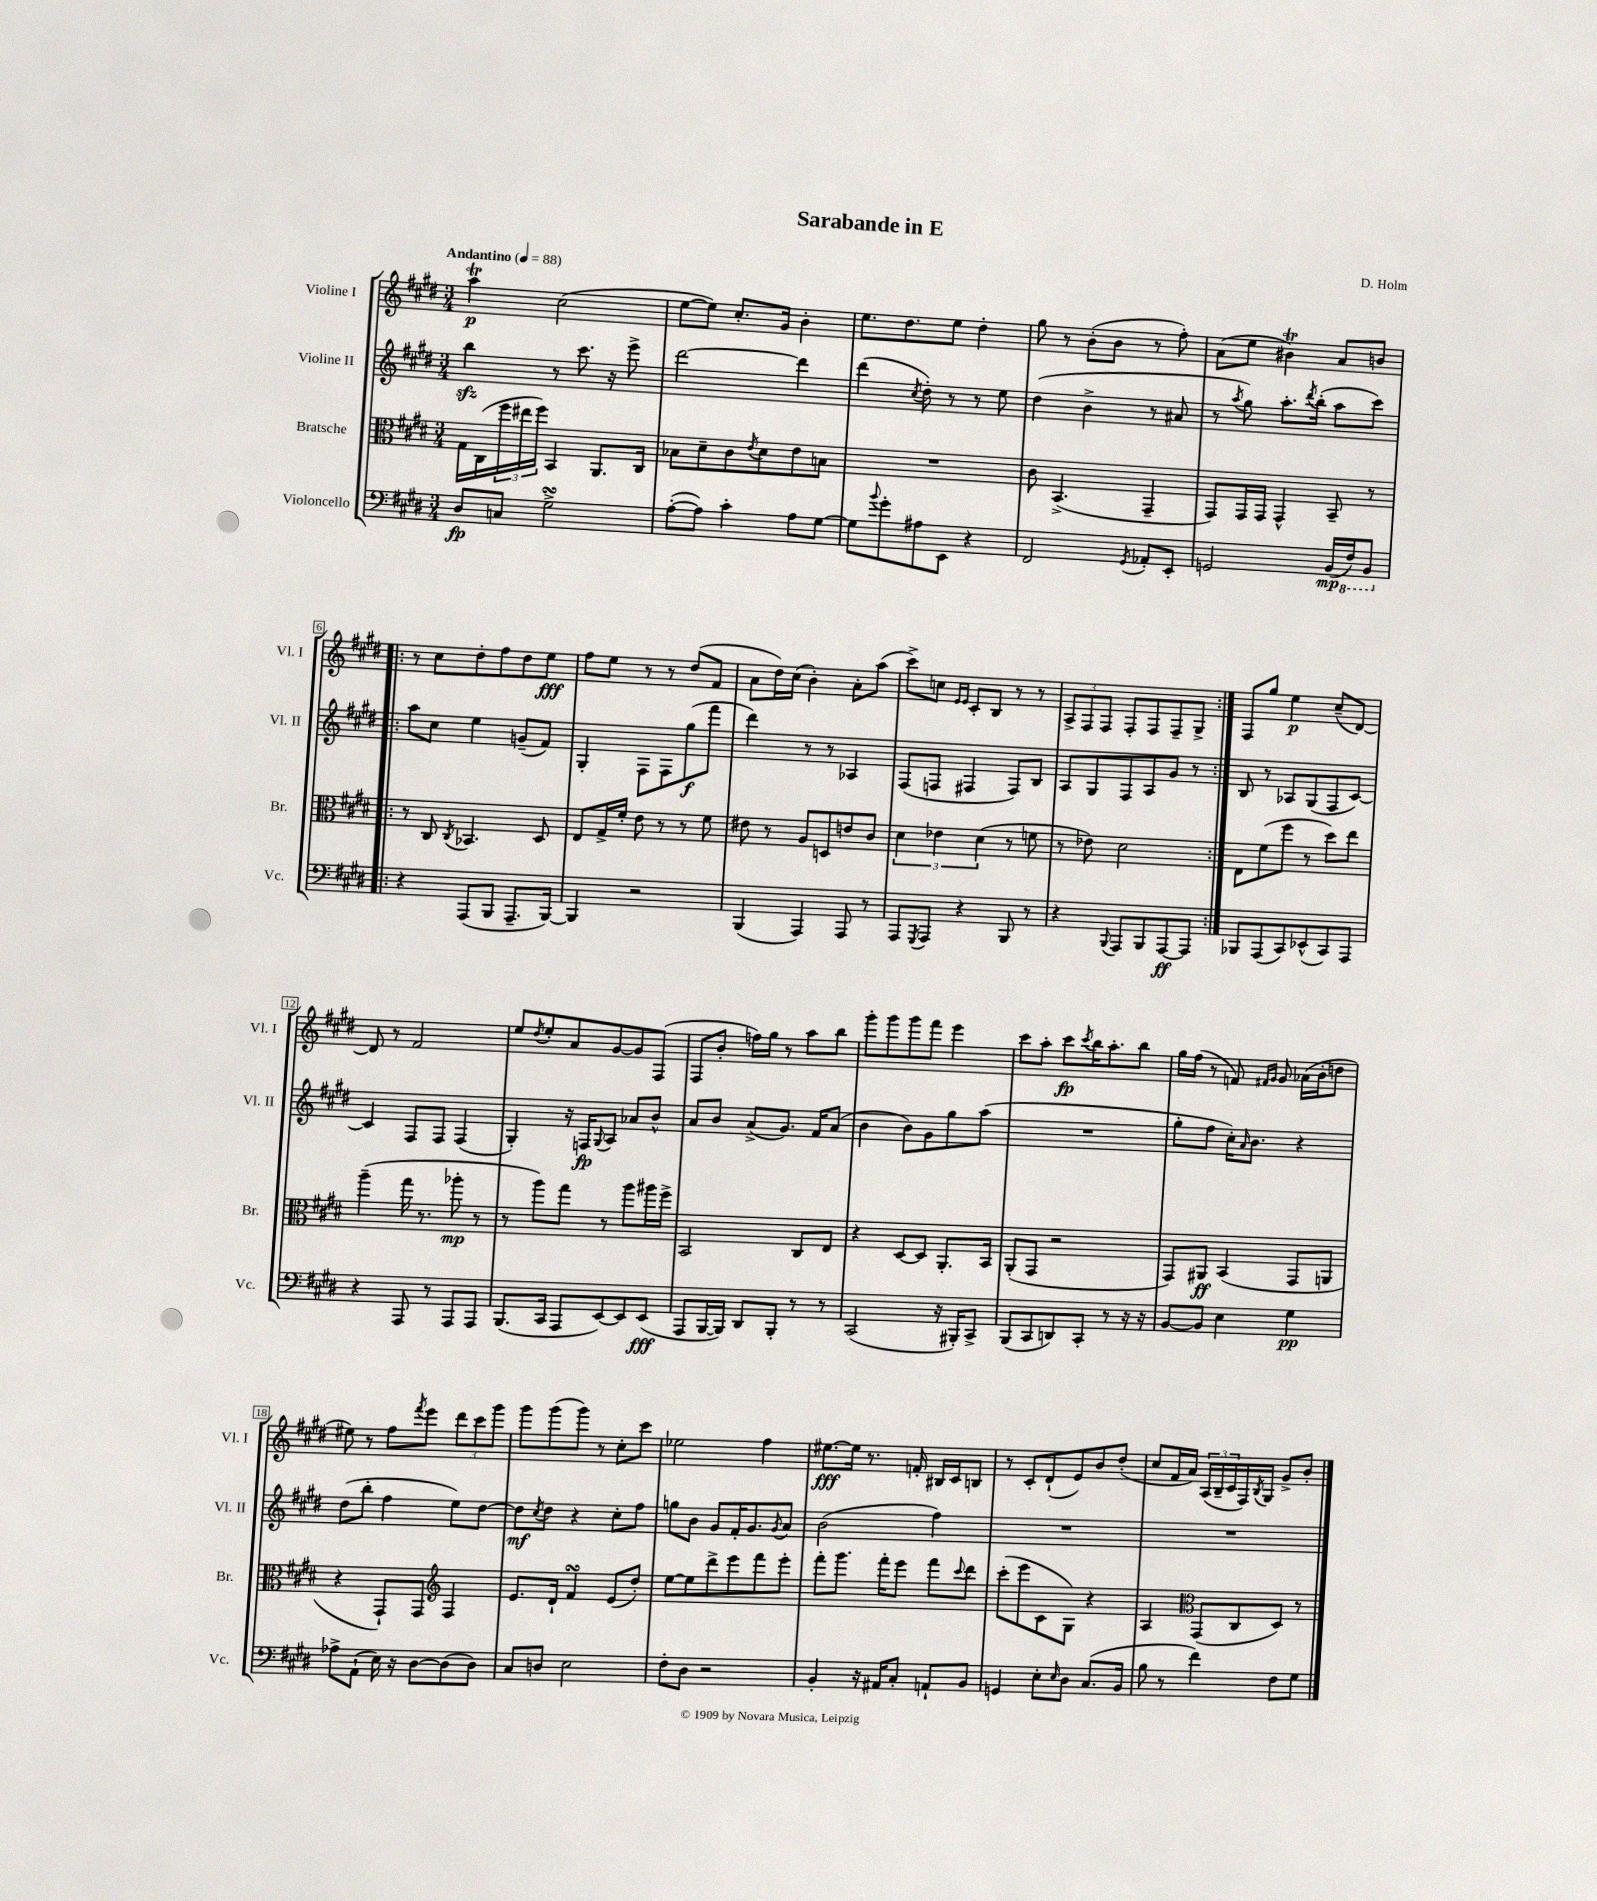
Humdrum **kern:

**kern	**dynam	**kern	**dynam	**kern	**dynam	**kern	**dynam
*part4	*part4	*part3	*part3	*part2	*part2	*part1	*part1
*staff4	*staff4	*staff3	*staff3	*staff2	*staff2	*staff1	*staff1
*I"Violoncello	*	*I"Bratsche	*	*I"Violine II	*	*I"Violine I	*
*I'Vc.	*	*I'Br.	*	*I'Vl. II	*	*I'Vl. I	*
*clefF4	*	*clefC3	*	*clefG2	*	*clefG2	*
*k[f#c#g#d#]	*	*k[f#c#g#d#]	*	*k[f#c#g#d#]	*	*k[f#c#g#d#]	*
*M3/4	*	*M3/4	*	*M3/4	*	*M3/4	*
*MM88	*	*MM88	*	*MM88	*	*MM88	*
=1	=1	=1	=1	=1	=1	=1	=1
!	!	!	!	!	!	!LO:TX:a:B:t=Andantino	!
8D#/L	fp	16G#\LL	.	4bbzz\	.	4aaT\	p
.	.	(16C#\	.	.	.	.	.
8Cn/J	.	24ff#\	.	.	.	.	.
.	.	24ee#X\	.	.	.	.	.
.	.	24ff#\JJ)	.	.	.	.	.
2G#sSsS^\	.	4BB/	.	8r	.	(2cc#\	.
.	.	.	.	8.ccc#\	.	.	.
.	.	8.AA/L	.	.	.	.	.
.	.	.	.	16r	.	.	.
.	.	.	.	8eee^\	.	.	.
.	.	16C#/Jk	.	.	.	.	.
=2	=2	=2	=2	=2	=2	=2	=2
([8A'\L	.	8B-X\L	.	[2ddd#\	.	[8ee\L	.
8A\J])	.	8d#~\	.	.	.	8ee\J])	.
4c#'\	.	8c#\	.	.	.	8.cc#'/L	.
.	.	8qe/	.	.	.	.	.
.	.	8d#\	.	.	.	.	.
.	.	.	.	.	.	16g#/Jk	.
8A\L	.	8e\	.	4ddd#\]	.	4b'\	.
[8G#\J	.	8Bn\J	.	.	.	.	.
=3	=3	=3	=3	=3	=3	=3	=3
8G#\L]	.	2.r	.	(4ddd#\	.	8.ee\L	.
8qqb/	.	.	.	.	.	.	.
8g#'\	.	.	.	.	.	.	.
.	.	.	.	.	.	8.dd#\	.
.	.	.	.	8qcc#/	.	.	.
8A#X\	.	.	.	8dd#'\)	.	.	.
8EE\J	.	.	.	8r	.	8ee\J	.
4r	.	.	.	8r	.	4dd#'\	.
.	.	.	.	8ee\	.	.	.
=4	=4	=4	=4	=4	=4	=4	=4
2FF#/	.	8c#\	.	(4dd#\	.	8gg#\	.
.	.	(4.BB^/	.	.	.	8r	.
.	.	.	.	4b^\	.	(8b'\L	.
.	.	.	.	.	.	8b\J	.
8qGG#/	.	.	.	.	.	.	.
8AA-X'/L	.	4GG#~/	.	8r	.	8r	.
8EE'/J	.	.	.	8a#X/	.	8ff#'\)	.
=5	=5	=5	=5	=5	=5	=5	=5
2GGn/	.	8GG#/L)	.	8r	.	(8a\L	.
.	.	.	.	8qaa/	.	.	.
.	.	16GG#/L	.	8gg#\)	.	8ee\J	.
.	.	16GG#/JJ	.	.	.	.	.
.	.	4GG#^^/	.	8.aa'\L	.	4b#Xt\)	.
.	.	.	.	8qddd#/	.	.	.
.	.	.	.	(16bb'\Jk	.	.	.
(16BB/LL	mp	8BB~/	.	8aa\L	.	8a/L	.
*8ba	*	*	*	*	*	*	*
16FF#/J)	.	.	.	.	.	.	.
8BBB/J	.	8r	.	8ccc#\J)	.	8bn/J	.
!!LO:LB:g=z
=6!|:	=6!|:	=6!|:	=6!|:	=6!|:	=6!|:	=6!|:	=6!|:
*X8ba	*	*	*	*	*	*	*
4r	.	8r	.	8aa\L	.	8r	.
.	.	8C#/	.	8cc#\J	.	8cc#\L	.
.	.	8qC#/	.	.	.	.	.
(8AAA/L	.	4.BB-X/	.	4ee\	.	8dd#'\	.
8BBB/J	.	.	.	.	.	8ff#\	.
8.AAA~/L	.	.	.	(8gn~/L	.	8dd#\	.
.	.	8D#/	.	8f#/J)	.	8ee\J	fff
[16BBB/Jk)	.	.	.	.	.	.	.
=7	=7	=7	=7	=7	=7	=7	=7
4BBB/]	.	8E/L	.	4G#'/	.	8ff#\L	.
.	.	16G#^/L	.	.	.	8ee\J	.
.	.	16f#'/JJ	.	.	.	.	.
2r	.	8e\	.	8F#\L	.	8r	.
.	.	8r	.	8F#\	.	8r	.
.	.	8r	.	(8gg#\	f	(8dd#/L	.
.	.	8f#\	.	8fff#\J	.	8f#/J	.
=8	=8	=8	=8	=8	=8	=8	=8
(4BBB/	.	8e#X\	.	4ddd#\)	.	8a\L	.
.	.	8r	.	.	.	16dd#\L)	.
.	.	.	.	.	.	(16cc#\JJ	.
4AAA/)	.	8A/L	.	8r	.	4b'\)	.
.	.	8Dn/	.	8r	.	.	.
8AAA/	.	8en/	.	4A-X/	.	8a'\L	.
8r	.	8c#/J	.	.	.	(8aa\J	.
=9	=9	=9	=9	=9	=9	=9	=9
8AAA/L	.	6d#\	.	(8F#/L	.	8ccc#^\L)	.
8qGGG#/	.	.	.	.	.	.	.
8AAA/J	.	.	.	8Fn/J	.	8ccn\J	.
.	.	6e-X\	.	.	.	.	.
.	.	.	.	.	.	16qqe/LL	.
.	.	.	.	.	.	16qqe/JJ	.
4r	.	.	.	4F#X/	.	8c#'/L	.
.	.	(6d#\	.	.	.	.	.
.	.	.	.	.	.	8B/J	.
8BBB/	.	8r	.	8F#/L)	.	8r	.
8r	.	8fn\	.	8B/J	.	8r	.
=10	=10	=10	=10	=10	=10	=10	=10
4r	.	8r	.	8A/L	.	12A^/L	.
.	.	.	.	.	.	12F#/	.
.	.	8e-X\)	.	8G#/	.	.	.
.	.	.	.	.	.	12F#/J	.
8qqBBB/	.	.	.	.	.	.	.
8AAA/L	.	2d#\	.	8F#/	.	8F#'/L	.
8BBB/	.	.	.	8A/	.	8F#/	.
[8AAA/	ff	.	.	8g#/J	.	8F#~/	.
8AAA/J]	.	.	.	8r	.	8G#^/J	.
=11:|!	=11:|!	=11:|!	=11:|!	=11:|!	=11:|!	=11:|!	=11:|!
8BBB-X/L	.	8E\L	.	8B/	.	8F#/L	.
(8AAA/	.	(8f#\	.	8r	.	8gg#/J	.
8CC#/)	.	8ff#\J	.	8A-X/L	.	4ee\	p
(8EE-X^^/	.	8r	.	(8G#/	.	.	.
8CC#/)	.	8dd#\L)	.	8F#/	.	(8cc#~/L	.
8AAA/J	.	8ee\J	.	[8c#/J)	.	[8d#/J)	.
!!LO:LB:g=z
=12	=12	=12	=12	=12	=12	=12	=12
4r	.	(4aa~\	.	4c#/]	.	8d#/]	.
.	.	.	.	.	.	8r	.
8AAA/	.	16gg#\	.	8F#/L	.	2f#/	.
.	.	8.r	.	.	.	.	.
8r	.	.	.	8F#/J	.	.	.
8AAA/L	.	8aa-X'\	mp	(4F#/	.	.	.
8AAA/J	.	8r	.	.	.	.	.
=13	=13	=13	=13	=13	=13	=13	=13
(8.BBB/L	.	8r	.	4G#'/)	.	8ee/L	.
.	.	.	.	.	.	8qdd#/	.
.	.	8aa\L)	.	.	.	8ee'/	.
16CC#/Jk	.	.	.	.	.	.	.
8AAA/L	.	8gg#\J	.	16r	.	8a/	.
.	.	.	.	16Fn/KL	fp	.	.
.	.	.	.	8qqG#/	.	.	.
[8EE/)	.	8r	.	8A/J	.	[8g#/	.
8EE/]	.	8aa\L	.	8a-X/L	.	8g#/]	.
(8EE/J	fff	16aa#X\L	.	8b^^/J	.	(8F#/J	.
.	.	16ff#^\JJ	.	.	.	.	.
=14	=14	=14	=14	=14	=14	=14	=14
8AAA/L	.	2BB/	.	8a/L	.	8F#/L	.
[16BBB/L	.	.	.	8b/J	.	8b'/J	.
16BBB/JJ])	.	.	.	.	.	.	.
8DD#/L	.	.	.	(8a^/L	.	16ffn\LL)	.
.	.	.	.	.	.	16gg#\JJ	.
8BBB'/J	.	.	.	8.g#/J)	.	8r	.
8r	.	8C#/L	.	.	.	8aa\L	.
.	.	.	.	16f#/KL	.	.	.
8r	.	8E/J	.	(8a/J	.	8bb\J	.
=15	=15	=15	=15	=15	=15	=15	=15
(2CC#/	.	4r	.	4b\	.	8ggg#'\L	.
.	.	.	.	.	.	8ggg#\	.
.	.	[8D#/L	.	8b\L)	.	8ggg#\	.
.	.	8D#/J]	.	8g#\	.	8fff#\J	.
16r	.	8.AA'/L	.	8gg#\	.	4eee\	.
16BBB#X'/KL)	.	.	.	.	.	.	.
8CC#^/J	.	.	.	(8aa\J	.	.	.
.	.	16BB/Jk	.	.	.	.	.
=16	=16	=16	=16	=16	=16	=16	=16
(8BBB/L	.	(8AA'/L	.	2.r	.	8ccc#\L	.
8CC#/	.	8GG#/J	.	.	.	8aa'\J	.
8DDn/)	.	2r	.	.	.	8ccc#\L	fp
.	.	.	.	.	.	8qccc#/	.
8CC#'/J	.	.	.	.	.	16bb\K	.
.	.	.	.	.	.	8.aa'\	.
8r	.	.	.	.	.	.	.
16r	.	.	.	.	.	8bb\J	.
16r	.	.	.	.	.	.	.
=17	=17	=17	=17	=17	=17	=17	=17
[8BB/L	.	8GG#/L)	.	8gg#'\L	.	16gg#\LL	.
.	.	.	.	.	.	(16ff#\JJ	.
8BB/J]	.	8AA#X/J	ff	8ff#\J	.	8r	.
4E\	.	(4BB/	.	16cc#'\KL)	.	8fn/)	.
.	.	.	.	16qqa/	.	.	.
.	.	.	.	8.b\J	.	.	.
.	.	.	.	.	.	16qqf#X/LL	.
.	.	.	.	.	.	16qqg#/JJ	.
.	.	.	.	.	.	8g#/	.
4G#\	pp	8GG#/L	.	4r	.	(16a-X\LL	.
.	.	.	.	.	.	16b'\J	.
.	.	8AAn/J	.	.	.	8ddn\J	.
!!LO:LB:g=z
=18	=18	=18	=18	=18	=18	=18	=18
8A-X^\L	.	4r	.	(8dd#\L	.	8ee#X\)	.
(8AA`\J	.	.	.	8bb'\J	.	8r	.
16E\)	.	8GG#`/L)	.	4ff#\	.	8ff#\L	.
16r	.	.	.	.	.	.	.
.	.	.	.	.	.	8qfff#/	.
[8D#\L	.	8GG#/J	.	.	.	8eee\J	.
*	*	*clefG2	*	*	*	*	*
(8D#\]	.	4F#/	.	8ee\L)	.	12ddd#\L	.
.	.	.	.	.	.	12ccc#\	.
8D#\J)	.	.	.	[8dd#\J	.	.	.
.	.	.	.	.	.	12ggg#\J	.
=19	=19	=19	=19	=19	=19	=19	=19
8C#/L	.	8.e/L	.	8dd#\L]	mf	8ggg#\L	.
.	.	.	.	8qcc#/	.	.	.
8Dn/J	.	.	.	8dd#\J	.	(8ggg#\	.
.	.	16d#`/Jk	.	.	.	.	.
2E\	.	4f#sSSS/	.	4r	.	8ggg#\J)	.
.	.	.	.	.	.	8r	.
.	.	(8e/L	.	8cc#'\L	.	8cc#'\L	.
.	.	8dd#'/J)	.	8ff#\J	.	8ccc#\J	.
=20	=20	=20	=20	=20	=20	=20	=20
8F#'\L	.	[8ee\L	.	8ggn\L	.	2ee-X\	.
8D#\J	.	8ee\]	.	8b\J	.	.	.
2r	.	8ddd#^\	.	8g#/L	.	.	.
.	.	8eee\	.	16f#'/K	.	.	.
.	.	.	.	8.g#/	.	.	.
.	.	8fff#\	.	.	.	4ff#\	.
.	.	.	.	8qg#/	.	.	.
.	.	8eee'\J	.	8a/J	.	.	.
=21	=21	=21	=21	=21	=21	=21	=21
4BB'/	.	8fff#'\L	.	(2b\	.	[8.ee#X\L	fff
.	.	8.ggg#\J	.	.	.	.	.
.	.	.	.	.	.	16ee#\Jk]	.
16r	.	.	.	.	.	8.r	.
16AA#X/KL	.	16fff#'\KL	.	.	.	.	.
8C#'/J	.	8eee\J	.	.	.	.	.
.	.	.	.	.	.	16fn'/	.
8AAn`/L	.	8fff#\L	.	4ff#\)	.	16B#X/LL	.
.	.	.	.	.	.	16c#/J	.
.	.	8qqccc#/	.	.	.	.	.
8BB/J	.	8ddd#\J	.	.	.	8Bn/J	.
=22	=22	=22	=22	=22	=22	=22	=22
4GGn/	.	(8ccc#'\L	.	2.r	.	8r	.
.	.	8eee\	.	.	.	8c#'/L	.
8E'\L	.	8c#\	.	.	.	(8d#`/	.
16qqE/	.	.	.	.	.	.	.
8D#\J	.	8G#\J)	.	.	.	8e/)	.
(8.C#/L	.	4r	.	.	.	8b/	.
.	.	.	.	.	.	(8dd#'/J	.
16BB/Jk	.	.	.	.	.	.	.
=23	=23	=23	=23	=23	=23	=23	=23
8B\	.	4A/	.	2.r	.	8cc#/L	.
8r	.	.	.	.	.	16f#/L	.
.	.	.	.	.	.	16a/JJ)	.
*	*	*clefC3	*	*	*	*	*
4f#\)	.	(8GG#/L	.	.	.	(24A/LL	.
.	.	.	.	.	.	24B~/	.
.	.	.	.	.	.	24c#/	.
.	.	8C#/	.	.	.	16F#/)	.
.	.	.	.	.	.	8qB/	.
.	.	.	.	.	.	16G#/JJ	.
8F#\L	.	8D#/J)	.	.	.	8g#^/L	.
8G#\J	.	8r	.	.	.	8b'/J	.
==	==	==	==	==	==	==	==
*-	*-	*-	*-	*-	*-	*-	*-
